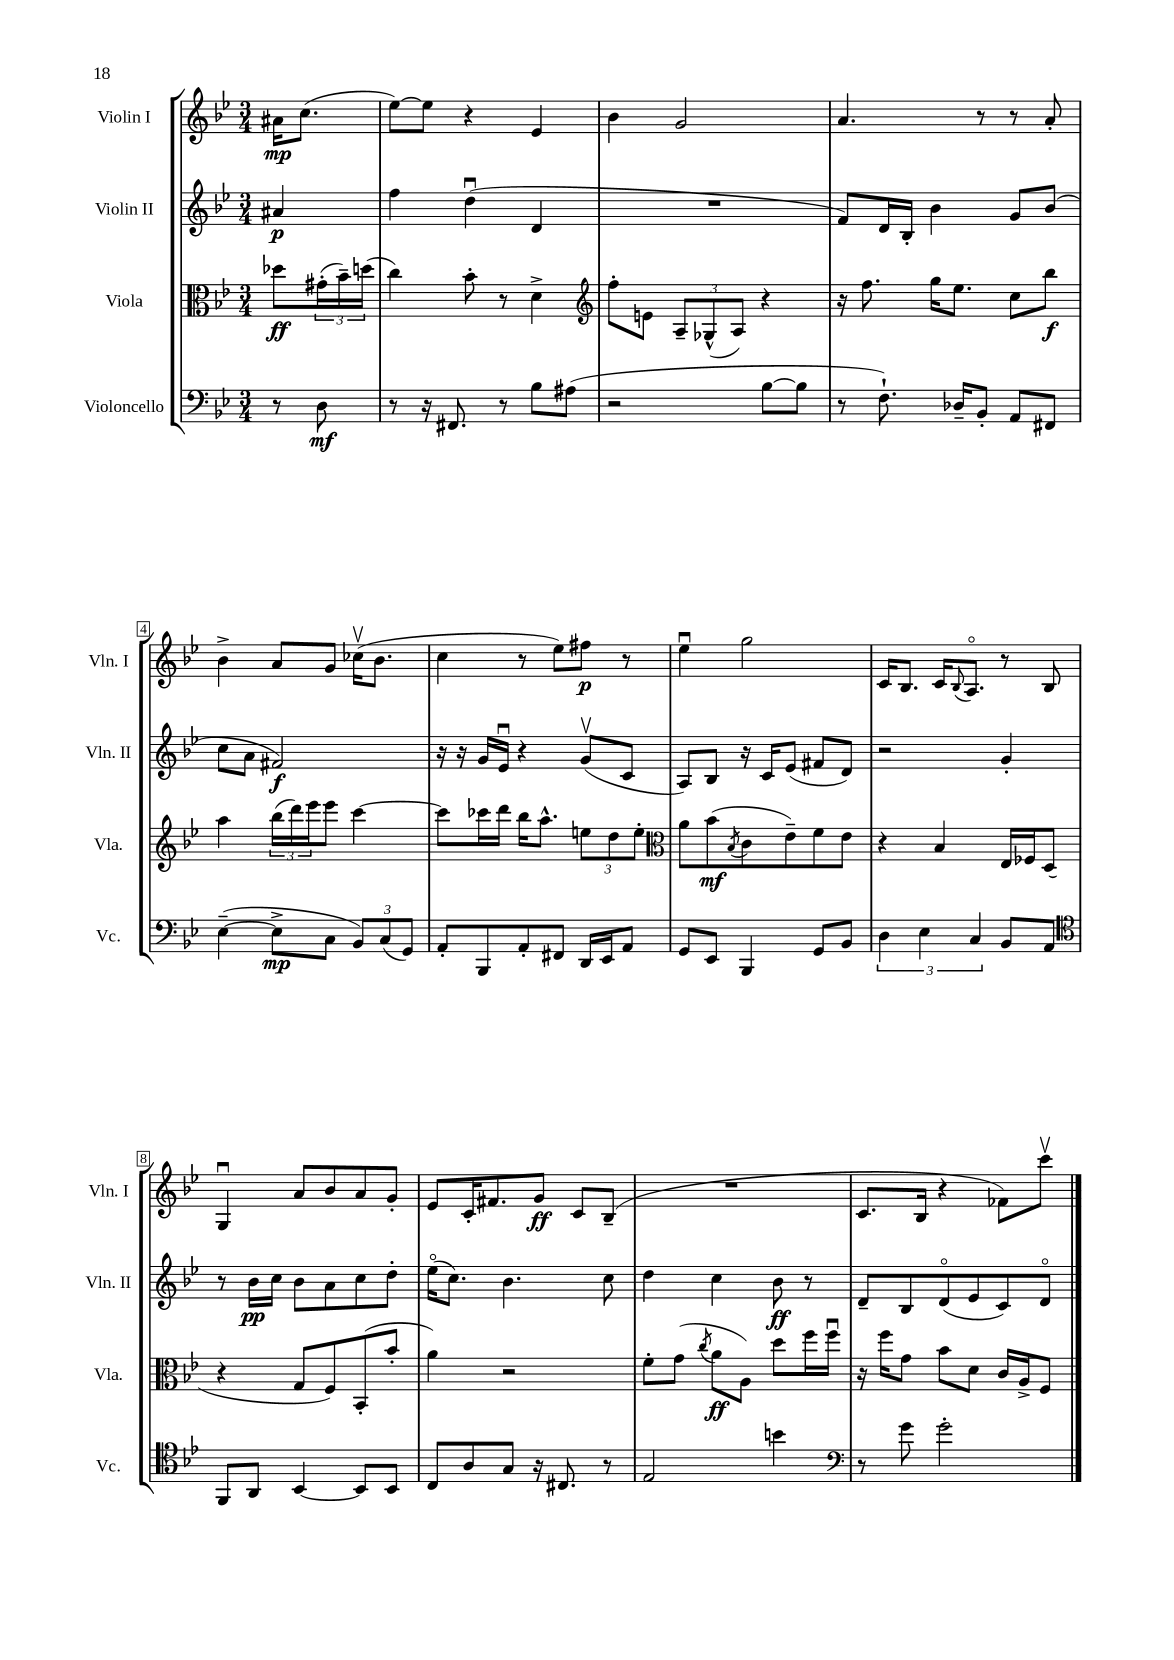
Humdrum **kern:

**kern	**kern	**kern	**kern
*staff4	*staff3	*staff2	*staff1
*clefF4	*clefC3	*clefG2	*clefG2
*k[b-e-]	*k[b-e-]	*k[b-e-]	*k[b-e-]
*M3/4	*M3/4	*M3/4	*M3/4
8r	8dd-	4a#	16a#
.	.	.	(8.cc
8D	(24g#'	.	.
.	24b-~)	.	.
.	(24dd	.	.
=	=	=	=
8r	4cc)	4ff	[8ee-)
16r	.	.	8ee-]
8.FF#	.	.	.
.	8b-'	(4ddu	4r
8r	8r	.	.
8B-	4d^	4d	4e-
(8A#	.	.	.
=	=	=	=
*	*clefG2	*	*
2r	8ff'	2.r	4b-
.	8e	.	.
.	12A~	.	2g
.	(12G-^^	.	.
.	12A)	.	.
[8B-	4r	.	.
8B-]	.	.	.
=	=	=	=
8r	16r	8f)	4.a
.	8.ff	.	.
8.F`)	.	16d	.
.	.	16B-'	.
.	16gg	4b-	.
16D-~	8.ee-	.	.
8BB-'	.	.	8r
8AA	8cc	8g	8r
8FF#	8bb-	(8b-	8a'
=	=	=	=
([4E-~	4aa	8cc	4b-^
.	.	8a	.
8E-^]	(24bb-	2f#)	8a
.	24ddd)	.	.
.	24eee-	.	.
8C	8eee-	.	8g
12BB-)	[4ccc	.	(16cc-v
.	.	.	8.b-
(12C	.	.	.
12GG)	.	.	.
=	=	=	=
8AA'	8ccc]	16r	4cc
.	.	16r	.
8BBB-	16ccc-	16g	.
.	16ddd	16e-u	.
8AA'	16bb-	4r	8r
.	8.aa^^	.	.
8FF#	.	.	8ee-)
16DD	12ee	(8gv	8ff#
16EE-	.	.	.
.	12dd	.	.
8AA	.	8c	8r
.	12ee'	.	.
=	=	=	=
*	*clefC3	*	*
8GG	8a	8A)	4ee-u
8EE-	(8b-	8B-	.
.	8qB-	.	.
4BBB-	8c	16r	2gg
.	.	16c	.
.	8e-~)	(8e-	.
8GG	8f	8f#	.
8BB-	8e-	8d)	.
=	=	=	=
6D	4r	2r	16c
.	.	.	8.B-
6E-	.	.	.
.	4B-	.	16c
.	.	.	8qqB-
.	.	.	8.Ao
6C	.	.	.
8BB-	16E-	4g'	8r
.	16F-	.	.
8AA	(8D	.	8B-
=	=	=	=
*clefC4	*	*	*
8FF	4r	8r	4Gu
8AA	.	16b-	.
.	.	16cc	.
[4BB-	8G	8b-	8a
.	8F)	8a	8b-
8BB-]	(8BB-'	8cc	8a
8BB-	8b-'	8dd'	8g'
=	=	=	=
8C	4a)	(16ee-o	8e-
.	.	8.cc)	.
8A	.	.	16c'
.	.	.	8.f#
8G	2r	4.b-	.
16r	.	.	8g
8.C#	.	.	.
.	.	.	8c
8r	.	8cc	(8B-~
=	=	=	=
2E-	8f'	4dd	2.r
.	(8g	.	.
.	8qcc	.	.
.	8a	4cc	.
.	8A)	.	.
4b	8dd	8b-	.
.	16ff	8r	.
.	16ffu	.	.
=	=	=	=
*clefF4	*	*	*
8r	16r	8d~	8.c
.	16ff	.	.
8g	8g	8B-	.
.	.	.	16B-
2g'	8b-	(8do	4r
.	8d	8e-	.
.	16c	8c)	8f-)
.	16A^	.	.
.	8F	8do	8cccv
==	==	==	==
*-	*-	*-	*-
